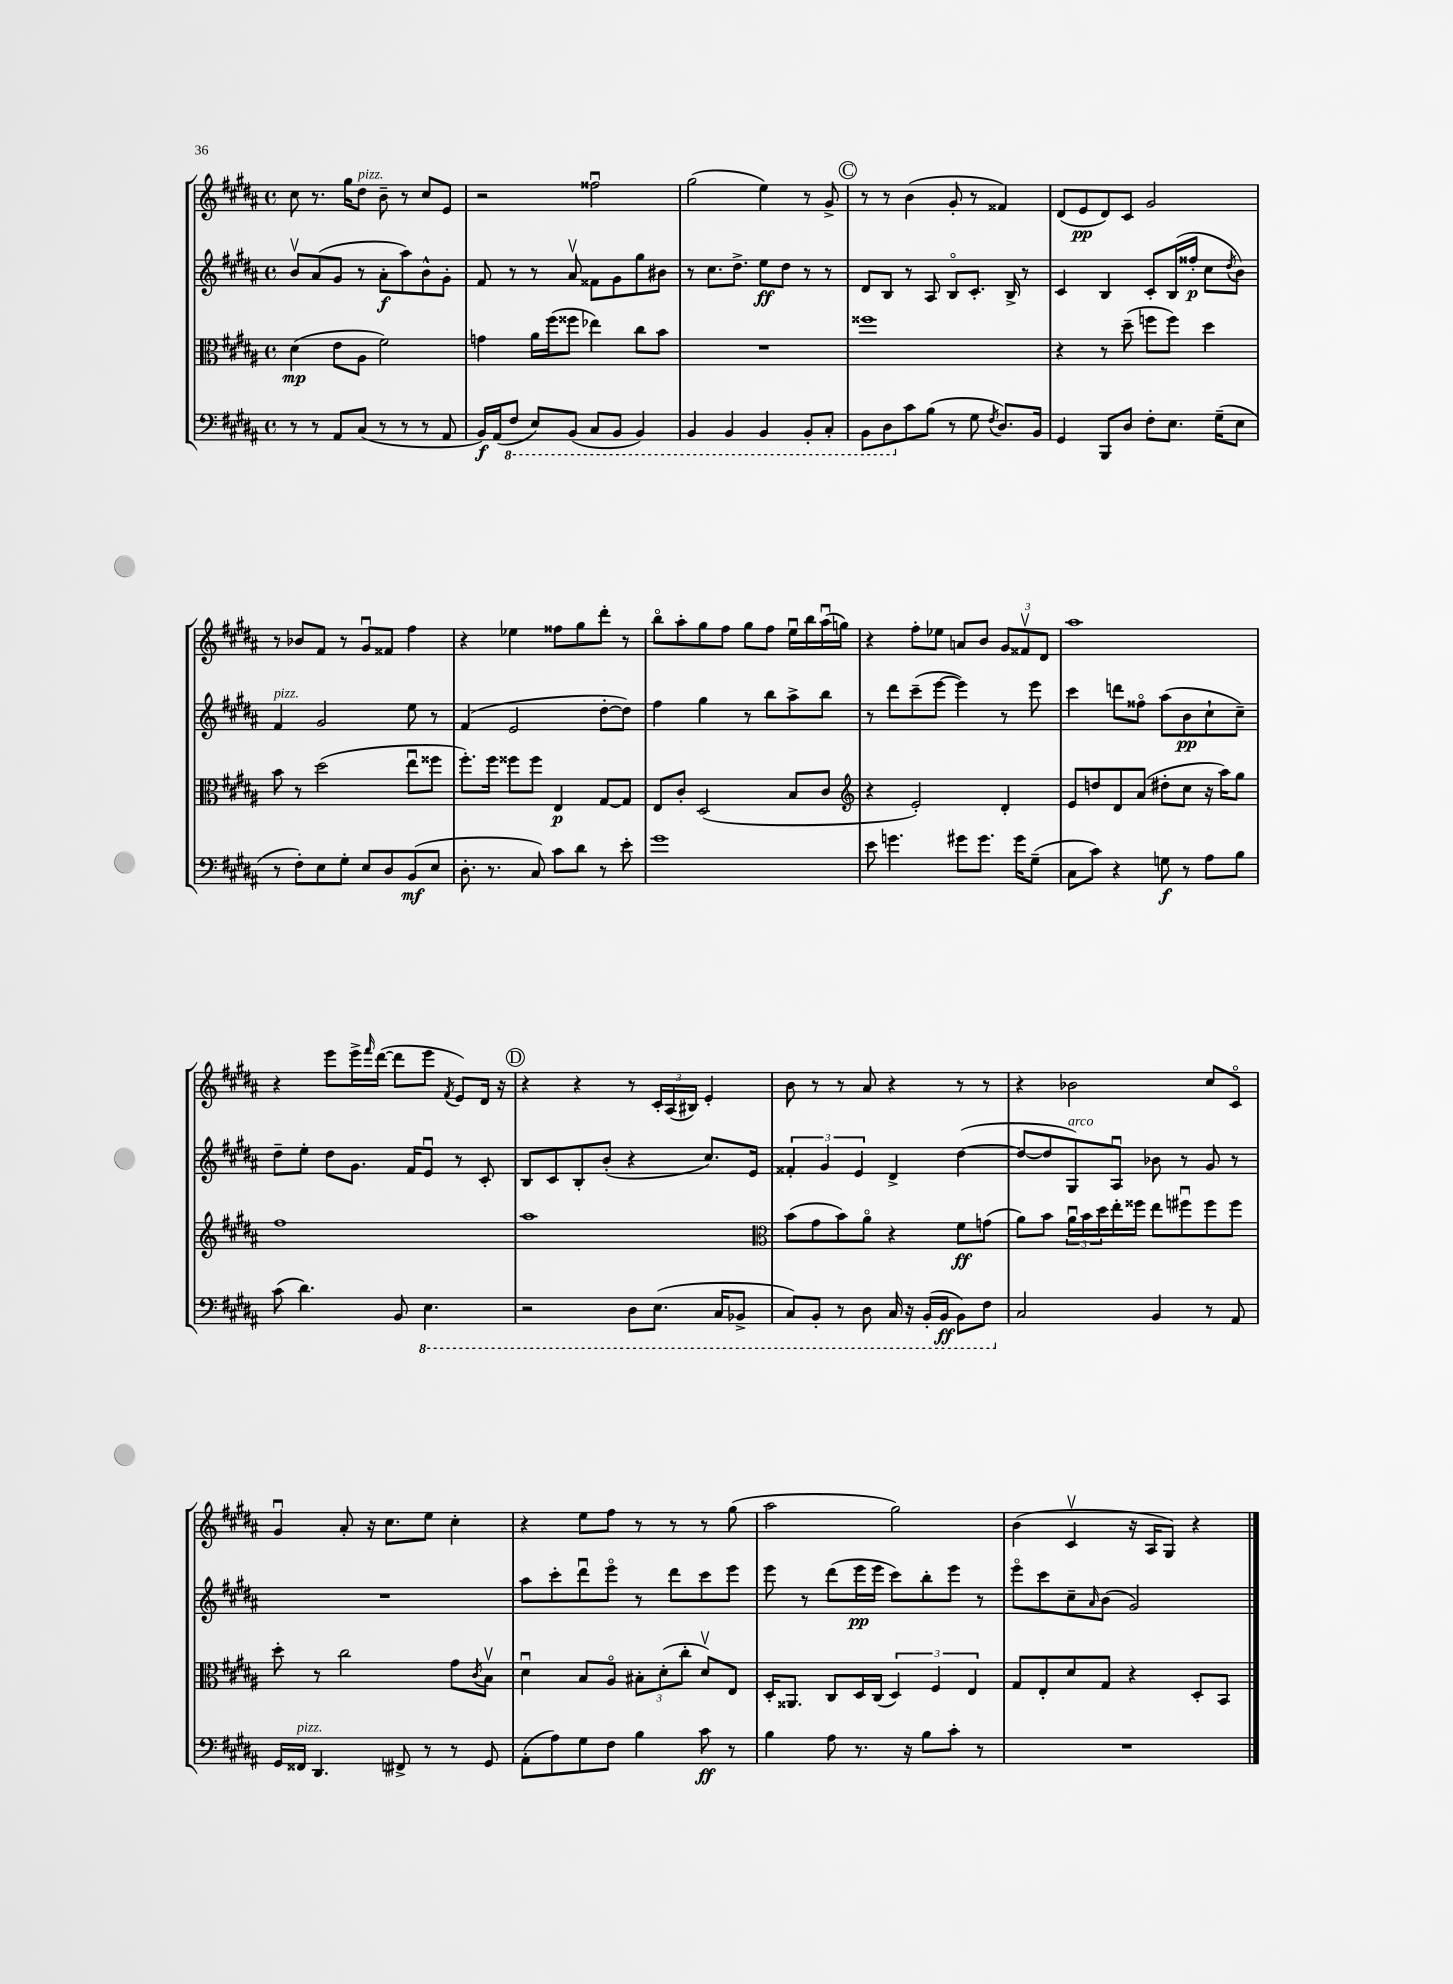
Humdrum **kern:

**kern	**kern	**kern	**kern
*staff4	*staff3	*staff2	*staff1
*clefF4	*clefC3	*clefG2	*clefG2
*k[f#c#g#d#a#]	*k[f#c#g#d#a#]	*k[f#c#g#d#a#]	*k[f#c#g#d#a#]
*M4/4	*M4/4	*M4/4	*M4/4
*met(c)	*met(c)	*met(c)	*met(c)
8r	(4d#	8bv	8cc#
8r	.	(8a#	8.r
8AA#	8e	8g#	.
.	.	.	16gg#
(8C#	8A#	8r	8dd#
8r	2f#)	8a#'	8b~
8r	.	8aa#)	8r
8r	.	8b^^	8cc#
8AA#	.	8g#'	8e
=	=	=	=
16BB)	4g	8f#	2r
(16AA#	.	.	.
8FF#	.	8r	.
8EE)	16a#	8r	.
.	(16ff#	.	.
(8BBB	8ff##	8a#v	.
8CC#	4ee-)	8f##	2ff##u
8BBB	.	8g#	.
4BBB)	8cc#	8gg#	.
.	8b	8b#	.
=	=	=	=
4BBB	1r	8r	(2gg#
.	.	8.cc#	.
4BBB	.	.	.
.	.	8.dd#^	.
4BBB	.	8ee	4ee)
.	.	8dd#	.
8BBB'	.	8r	8r
8CC#'	.	8r	8g#^
=	=	=	=
8BBB	1ff##	8d#	8r
8DD#	.	8B	8r
8c#	.	8r	(4b
(8B	.	8A#	.
8r	.	8Bo	8g#'
8G#	.	8.c#'	8r
8qF#	.	.	.
8.D#)	.	.	4f##)
.	.	16B^	.
.	.	8r	.
16BB	.	.	.
=	=	=	=
4GG#	4r	4c#	(8d#
.	.	.	8e
8BBB	8r	4B	8d#)
8D#	(8dd#~	.	8c#
8F#'	8ff	8c#'	2g#
8.E	8ff)	(16B	.
.	.	16ff##'	.
.	4dd#	8cc#	.
(16G#~	.	.	.
.	.	8qdd#	.
8E	.	8b)	.
=	=	=	=
8r	8b	4f#	8r
8F#')	8r	.	8b-
8E	(2dd#	2g#	8f#
8G#'	.	.	8r
8E	.	.	8g#u
8D#	.	.	8f##
(8BB	8eeu	8ee	4ff#
8E	8ff##	8r	.
=	=	=	=
8.D#'	8.ff#')	(4f#	4r
8.r	16ff#	.	.
.	8ff##	2e	4ee-
8C#)	8ff##	.	.
8c#	4E	.	8ff##
8d#	.	.	8gg#
8r	[8G#	[8dd#'	8ddd#'
8e'	8G#]	8dd#])	8r
=	=	=	=
1g#	8E	4ff#	8bbo
.	8c#'	.	8aa#'
.	(2D#	4gg#	8gg#
.	.	.	8ff#
.	.	8r	8gg#
.	.	8bb	8ff#
.	8B	8aa#^	16eeu
.	.	.	16bb
.	8c#	8bb	(16aa#u
.	.	.	16gg)
=	=	=	=
*	*clefG2	*	*
8e	4r	8r	4r
4.g	.	8ddd#	.
.	2e')	(8ccc#~	8ff#'
.	.	[8eee	8ee-
8g#	.	4eee])	8a
8.g#	.	.	8b
.	4d#'	8r	12g#
16g#	.	.	.
.	.	.	12f##v
(8G#~	.	8eee	.
.	.	.	12d#
=	=	=	=
8C#	8e	4ccc#	1aa#
8c#)	8dd	.	.
4r	8d#	8ddd	.
.	(8a#	8ff##o	.
8G	8dd#'	(8aa#	.
8r	8cc#	8b	.
8A#	16r	8cc#`	.
.	16aa#)	.	.
8B	8gg#	8cc#~)	.
=	=	=	=
(8c#	1ff#	8dd#~	4r
4.d#)	.	8ee'	.
.	.	8dd#	8eee
.	.	8.g#	16eee^
.	.	.	16qqfff#
.	.	.	([16ddd#
8BB	.	.	8ddd#]
.	.	16f#	.
4.EE	.	8eu	8eee
.	.	.	8qf#
.	.	8r	8e)
.	.	8c#'	16d#
.	.	.	16r
=	=	=	=
2r	1aa#	8B	4r
.	.	8c#	.
.	.	8B'	4r
.	.	(8b'	.
8DD#	.	4r	8r
(8.EE	.	.	24c#'
.	.	.	(24A#
.	.	.	24B#)
.	.	8.cc#)	4e'
16CC#	.	.	.
8BBB-^	.	.	.
.	.	16e	.
=	=	=	=
*	*clefC3	*	*
8CC#)	(8b	6f##'	8b
8BBB'	8g#	.	8r
.	.	6g#	.
8r	8b)	.	8r
.	.	6e	.
8DD#	8a#o	.	8a#
16CC#	4r	4d#^	4r
16r	.	.	.
(16BBB'	.	.	.
16BBB	.	.	.
8BBB)	8f#	([4dd#	8r
8FF#	(8g	.	8r
=	=	=	=
2C#	8a#)	8dd#_	4r
.	8b	8dd#]	.
.	24a#u	8G#)	2b-
.	24b	.	.
.	24dd#	.	.
.	16ee'	8A#u	.
.	16ff##	.	.
4BB	8ee	8b-	.
.	8ff#u	8r	.
8r	8ff#	8g#	8cc#
8AA#	8ff#	8r	8c#o
=	=	=	=
16GG#	8dd#'	1r	4g#u
16FF##	.	.	.
4.DD#	8r	.	.
.	2cc#	.	8a#'
.	.	.	16r
.	.	.	8.cc#
8FF#^	.	.	.
8r	.	.	8ee
8r	8g#	.	4cc#'
.	8qc#	.	.
8GG#	8Bv	.	.
=	=	=	=
(8AA#'	4d#u	8aa#	4r
8A#)	.	8ccc#'	.
8G#	8B	8ddd#u	8ee
8F#	8A#o	8eeeo	8ff#
4B	12B#'	8r	8r
.	(12d#'	.	.
.	.	8ddd#	8r
.	12cc#'	.	.
8c#	8d#v)	8ccc#	8r
8r	8E	8eee	(8gg#
=	=	=	=
4B	16D#'	8eee	2aa#
.	8.AA##	.	.
.	.	8r	.
8A#	8C#	(8ddd#	.
8.r	16D#	16eee	.
.	(16C#	16eee	.
.	6D#)	8ccc#)	2gg#)
16r	.	.	.
8B	.	8bb'	.
.	6F#	.	.
8c#'	.	8eee	.
.	6E	.	.
8r	.	8r	.
=	=	=	=
1r	8G#	8eeeo	(4b
.	8E'	8ccc#	.
.	8d#	8cc#~	4c#v
.	.	16qqa#	.
.	8G#	(8b	.
.	4r	2g#)	16r
.	.	.	16A#
.	.	.	8G#)
.	8D#'	.	4r
.	8BB	.	.
==	==	==	==
*-	*-	*-	*-
